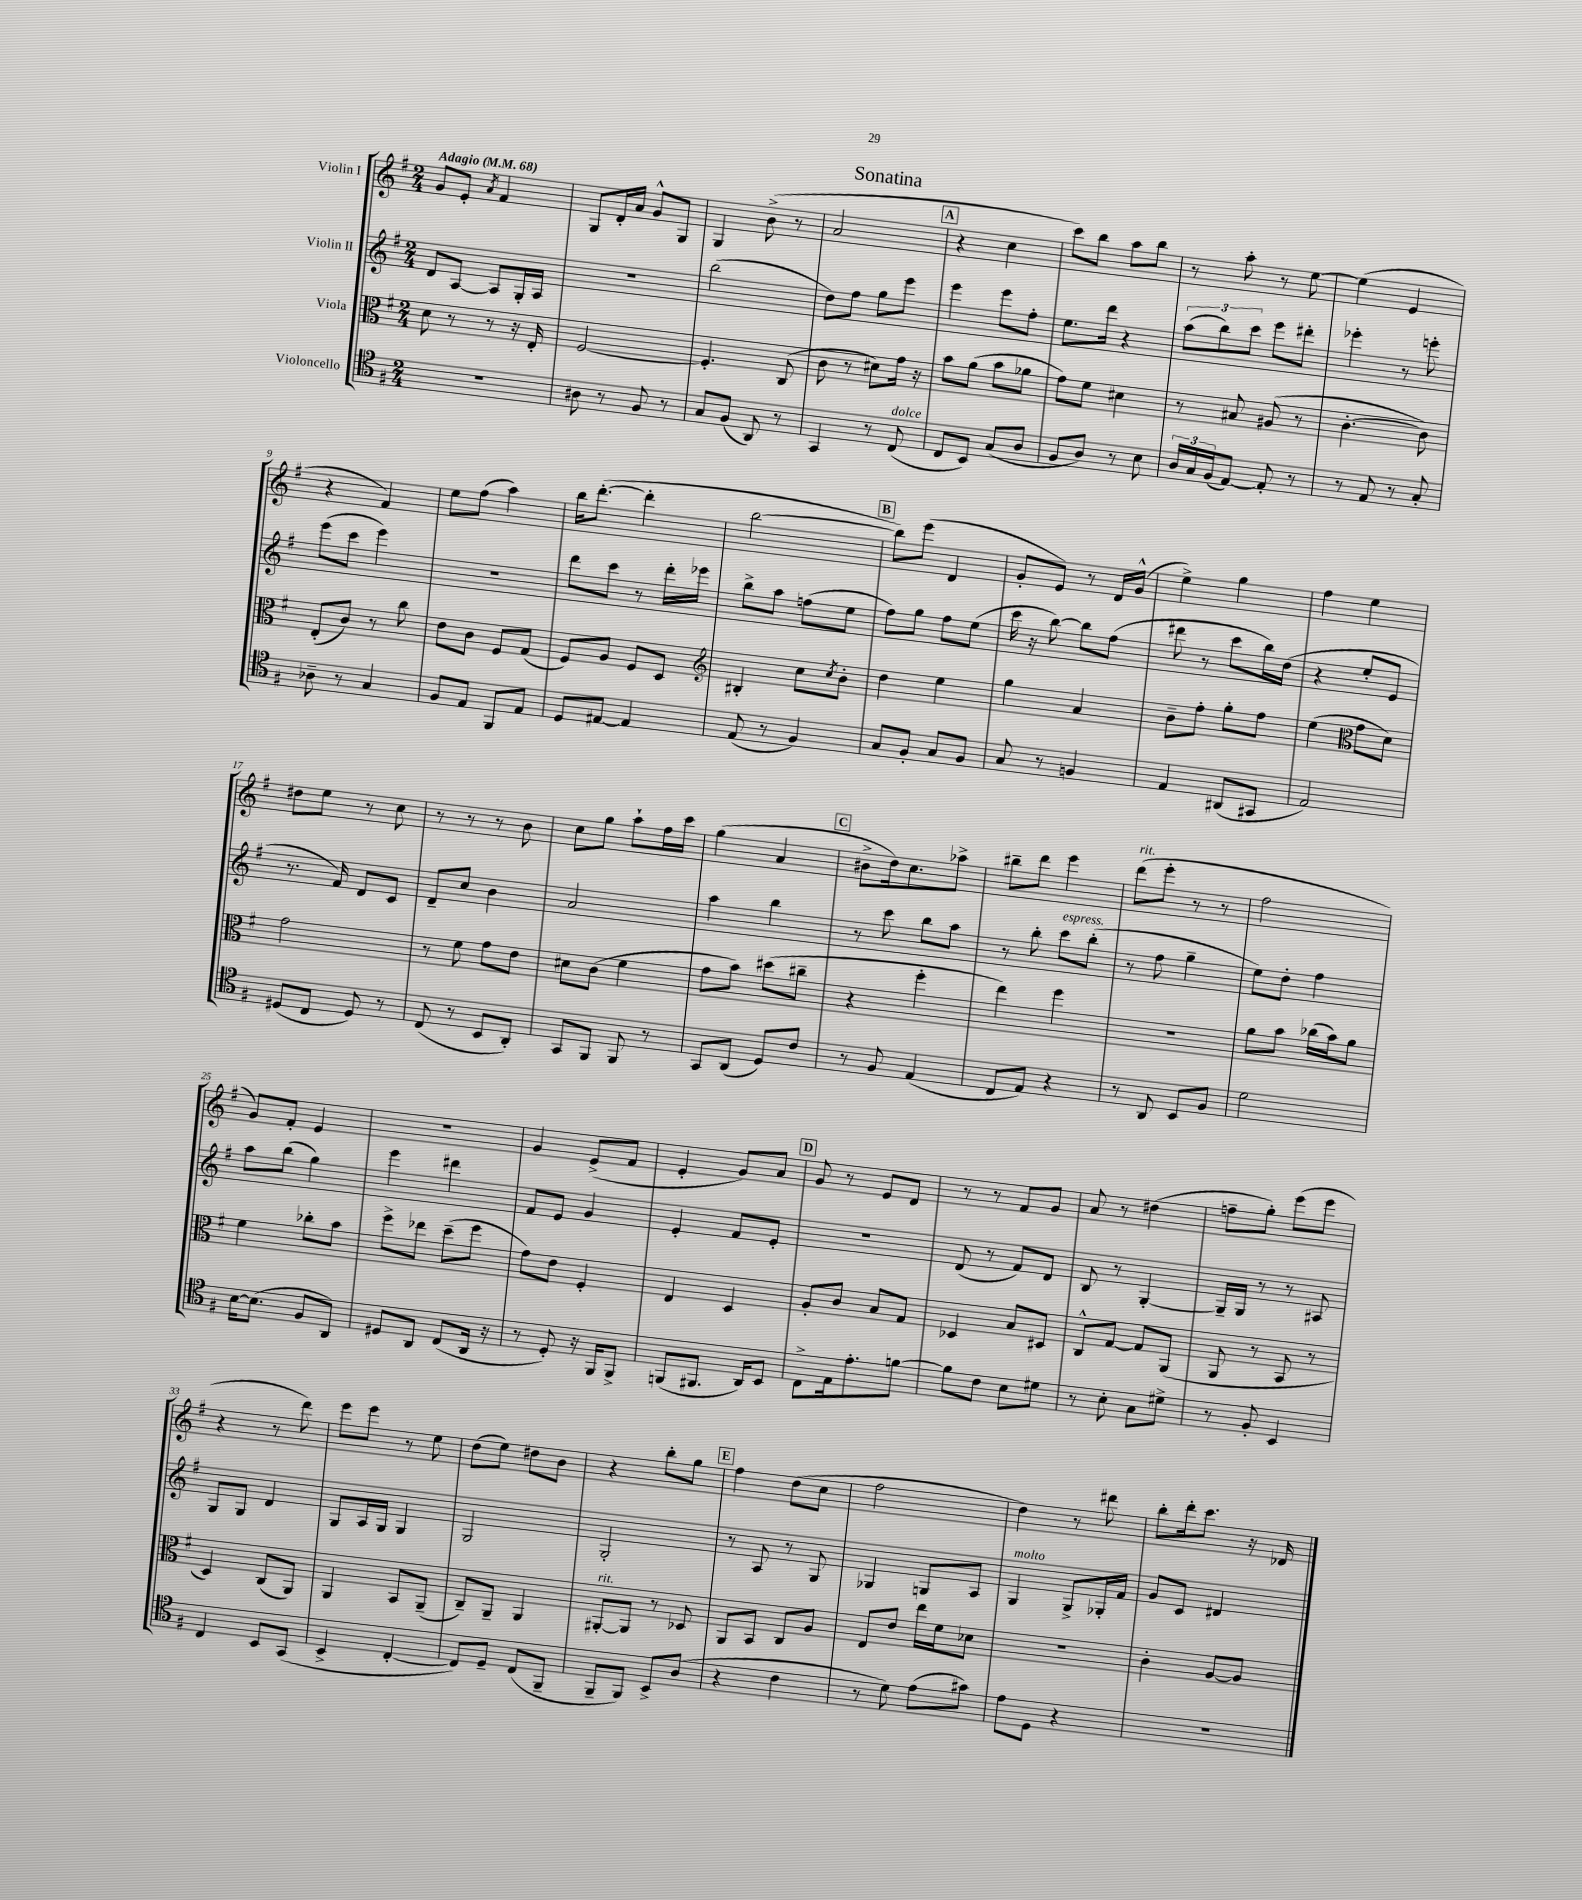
\header { title = "Sonatina" }
<<
\new StaffGroup <<
\new Staff = "s0" \with { instrumentName = "Violin I" } {
    \clef treble \key g \major \numericTimeSignature \time 2/4 \tempo "Adagio" 4 = 68
    g'8 e'8-. \acciaccatura { a'8 } fis'4 |
    g8 d'16-. a'16 g'8-^ g8 |
    g4 b'8->( r8 |
    a'2 |
    \mark \markup { \box "A" } r4 c''4 |
    c'''8) b''8 a''8 b''8 |
    r8 a''8-. r8 e''8~ |
    e''4( e'4 |
    r4 fis'4) |
    e''8 fis''8( a''4) |
    b''16 d'''8.~-.( d'''4-. |
    b''2~ |
    \mark \markup { \box "B" } b''8) e'''8( d'4 |
    g'8-. e'8) r8 d'16 g'16-^( |
    e''4->) g''4 |
    fis''4 e''4 |
    dis''8 e''8 r8 c''8 |
    r8 r8 r8 b'8 |
    c''8 g''8 a''8-! fis''16 c'''16 |
    g''4( a'4 |
    \mark \markup { \box "C" } bis'8-> d''16) c''8. aes''8-> |
    bis''8-- d'''8 e'''4 |
    d'''8^\markup { \italic "rit." }( e'''8-. r8 r8 |
    fis''2 |
    g'8) fis'8-. e'4 |
    R2 |
    g'4 e'8->( fis'8 |
    e'4-. g'8) a'8 |
    \mark \markup { \box "D" } g'8 r8 e'8 d'8 |
    r8 r8 fis'8 g'8 |
    a'8 r8 dis''4( |
    f''8-- g''8-.) e'''8( e'''8 |
    r4 r8 d'''8) |
    e'''8 e'''8 r8 e''8 |
    d''8( e''8) dis''8 b'8 |
    r4 b''8-. g''8 |
    \mark \markup { \box "E" } fis''4 d''8( c''8 |
    fis''2 |
    d''4) r8 dis'''8 |
    b''8-. d'''16-. c'''8. r16 des'16 \bar "|." |
}
\new Staff = "s1" \with { instrumentName = "Violin II" } {
    \clef treble \key g \major \numericTimeSignature \time 2/4
    d'8 a8~ a8 g16-. a16 |
    R2 |
    b''2( |
    d''8) fis''8 g''8 e'''8 |
    \mark \markup { \box "A" } e'''4 e'''8 fis''8-. |
    e''8. d'''16 r4 |
    \tuplet 3/2 { a''8( b''8) c'''8 } e'''8 dis'''8-. |
    ees'''4-. r8 e'''8-. |
    e'''8( c'''8 e'''4) |
    R2 |
    d'''8 c'''8 r8 d'''16-. ees'''16 |
    b''8-> a''8 f''8( e''8 |
    \mark \markup { \box "B" } fis''8) g''8 fis''8 e''8( |
    c'''16 r16 b''8~) b''8 fis''8( |
    dis'''8 r8 c'''8 b''16) d''16( |
    r4 e''8-. e'8 |
    r8. fis'16) d'8 c'8 |
    d'8-- c''8 b'4 |
    a'2 |
    a''4 b''4 |
    \mark \markup { \box "C" } r8 c'''8 b''8 a''8 |
    r8 b''8-. c'''8^\markup { \italic "espress." } b''8-.( |
    r8 fis''8 g''4-- |
    e''8) d''8-. fis''4 |
    a''8 b''8( g''4) |
    e'''4 dis'''4 |
    fis'8 e'8 g'4 |
    e'4-. fis'8 e'8-. |
    \mark \markup { \box "D" } R2 |
    d'8( r8 fis'8) d'8 |
    b8 r8 g4~-. |
    g16-- g16 r8 r8 ais8 |
    g8 g8 d'4 |
    g8 a16 g16 g4 |
    g2 |
    g2-. |
    \mark \markup { \box "E" } r8 a8 r8 g8 |
    ges4 g8 a8 |
    g4^\markup { \italic "molto" } g8-> ges16-. fis'16 |
    g'8 c'8 dis'4 \bar "|." |
}
\new Staff = "s2" \with { instrumentName = "Viola" } {
    \clef alto \key g \major \numericTimeSignature \time 2/4
    d'8 r8 r8 r16 e16-. |
    fis2~ |
    fis4.-. c8( |
    c'8 r8 dis'8) g'16 r16 |
    \mark \markup { \box "A" } b'8 a'8( b'8 aes'8 |
    g'8) fis'8 dis'4 |
    r8 bis8 ais8( r8 |
    c'4.~-. c'8) |
    e8-.( c'8) r8 c''8 |
    e'8 c'8 fis8 g8( |
    fis8) a8 fis8 d8 |
    \clef treble bis4-. c''8 \acciaccatura { c''8 } b'8-. |
    \mark \markup { \box "B" } d''4 e''4 |
    g''4 a'4 |
    b'8-- fis''8-. g''8-. fis''8 |
    e''4( \clef alto g'8 d'8) |
    g'2 |
    r8 fis'8 g'8 e'8 |
    dis'8 c'8( fis'4 |
    g'8 b'8) dis''8( cis''8-- |
    \mark \markup { \box "C" } r4 fis''4-. |
    e''4) fis''4 |
    r2 |
    a'8 b'8 ces''16( b'16) a'8 |
    fis'4 ces''8-. b'8 |
    fis''8-> ees''8 d''8--( fis''8 |
    g'8) e'8 fis4-. |
    e4 d4 |
    \mark \markup { \box "D" } a8-. c'8 b8 g8 |
    des4 b8 dis8 |
    c8-^ g8~ g8 a,8( |
    a,8 r8 b,8 r8 |
    d4) c8( a,8) |
    a,4 b,8 a,8--( |
    c8--) a,8-- a,4 |
    ais,8~-.^\markup { \italic "rit." } ais,8 r8 des8 |
    \mark \markup { \box "E" } a,8 b,8 c8 a8 |
    e8 e'8 e''16 fis'16 des'8 |
    r2 |
    c'4-. a8~ a8 \bar "|." |
}
\new Staff = "s3" \with { instrumentName = "Violoncello" } {
    \clef tenor \key g \major \numericTimeSignature \time 2/4
    R2 |
    ais8 r8 fis8 r8 |
    g8 fis8( a,8) r8 |
    g,4 r8 c8^\markup { \italic "dolce" }( |
    \mark \markup { \box "A" } c8 b,8) g8( a8 |
    fis8 a8) r8 b8 |
    \tuplet 3/2 { a16 g16 fis16( } e8~) e8-. r8 |
    r8 e8 r8 g8-. |
    aes8-- r8 g4 |
    fis8 e8 fis,8 e8 |
    d8 eis8~ eis4 |
    e8( r8 fis4) |
    \mark \markup { \box "B" } g8 fis8-. g8 fis8 |
    g8 r8 f4 |
    e4 ais,8( gis,8 |
    e2) |
    dis8( c8 dis8) r8 |
    c8( r8 b,8 a,8-.) |
    g,8 fis,8 fis,8 r8 |
    g,8 a,8( d8) c'8 |
    \mark \markup { \box "C" } r8 fis8 e4( |
    c8 e8) r4 |
    r8 a,8 b,8 fis8 |
    d'2 |
    b16~ b8.( fis8 a,8) |
    dis8 a,8 c8( a,16 r16 |
    r8 d8-.) r16 fis,16 fis,8-> |
    f,8( fis,8. a,16) b,8 |
    \mark \markup { \box "D" } c8-> e16 e'8.-. f'8~ |
    f'8 c'8 b8 dis'8 |
    r8 b8-. g8 dis'8-> |
    r8 fis8-. b,4 |
    c4 b,8 g,8( |
    b,4-> c4~-. |
    c8) d8-- c8( fis,8-- |
    fis,8-- fis,8) b,8-> a8( |
    \mark \markup { \box "E" } r4 c'4 |
    r8 d'8) e'8( gis'8) |
    e'8 d8 r4 |
    R2 \bar "|." |
}
>>
>>
